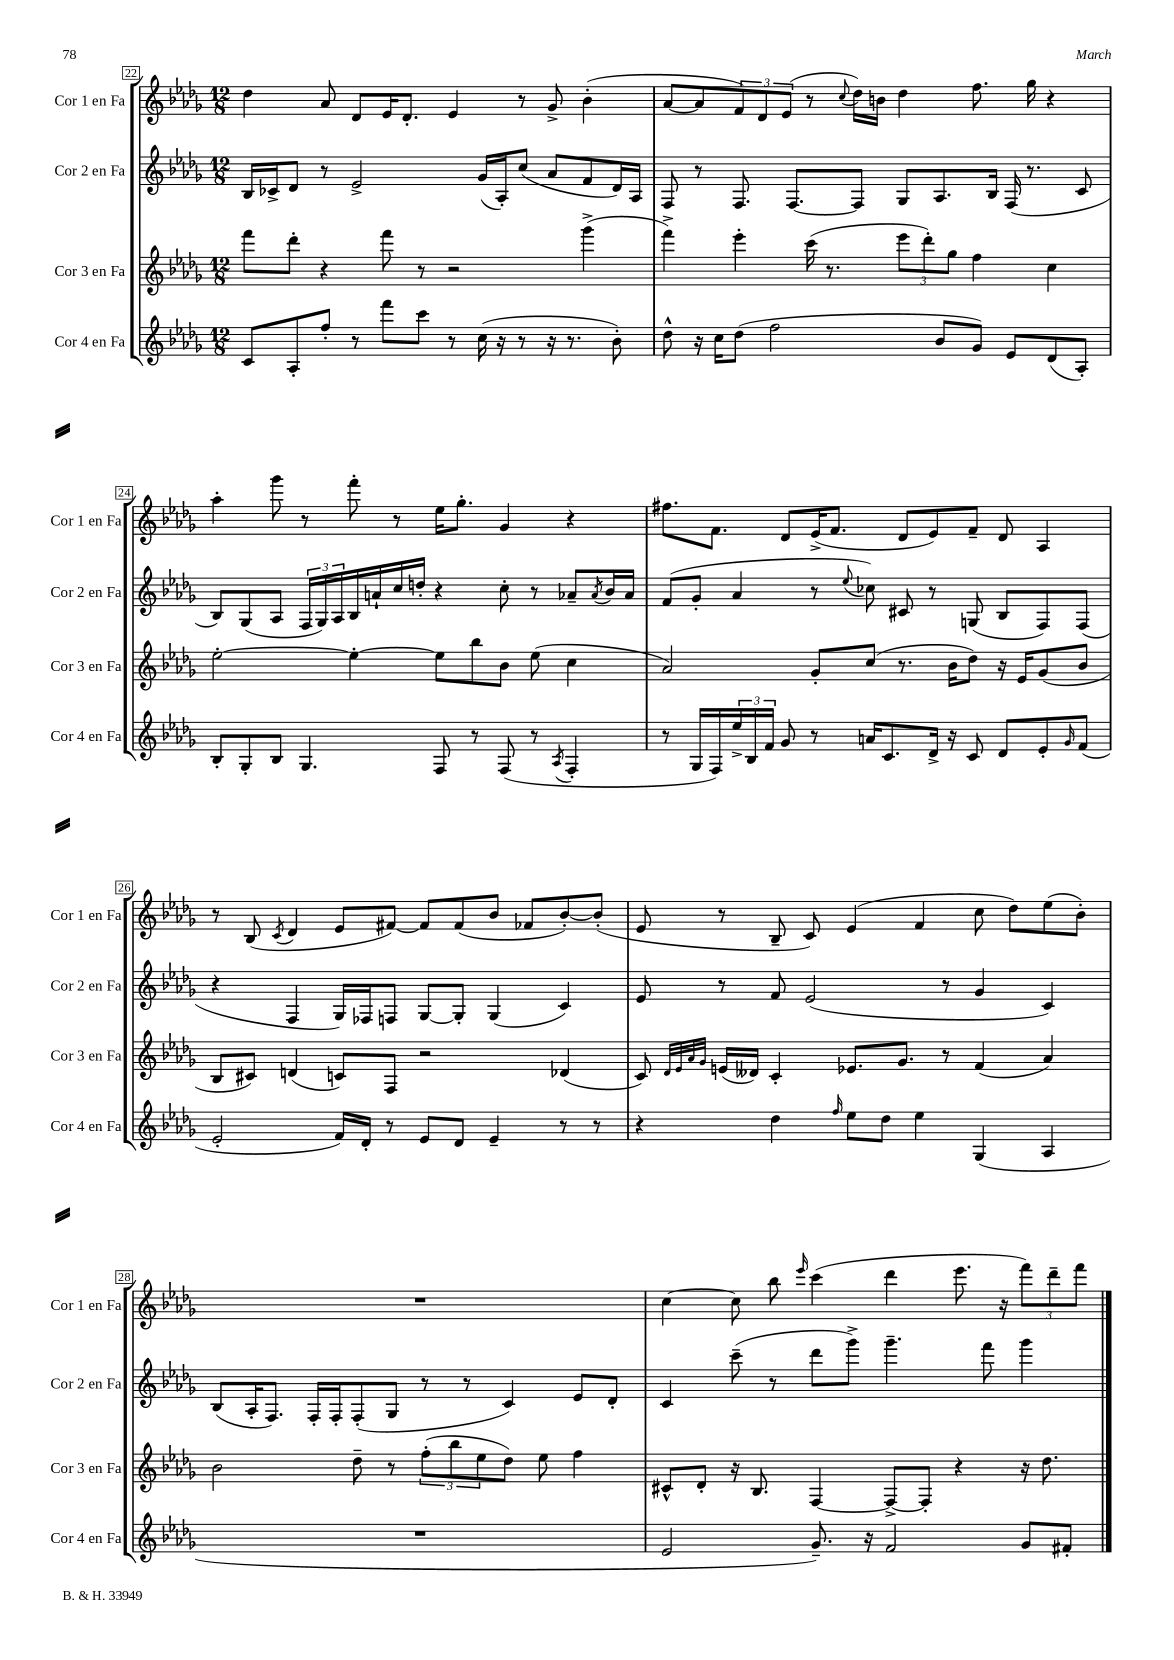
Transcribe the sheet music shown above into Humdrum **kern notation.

**kern	**kern	**kern	**kern
*staff4	*staff3	*staff2	*staff1
*clefG2	*clefG2	*clefG2	*clefG2
*k[b-e-a-d-g-]	*k[b-e-a-d-g-]	*k[b-e-a-d-g-]	*k[b-e-a-d-g-]
*M12/8	*M12/8	*M12/8	*M12/8
8c	8fff	16B-	4dd-
.	.	16c-^	.
8A-'	8ddd-'	8d-	.
8ff'	4r	8r	8a-
8r	.	2e-^	8d-
8fff	8fff	.	16e-
.	.	.	8.d-'
8ccc	8r	.	.
8r	2r	.	4e-
(16cc	.	(16g-	.
16r	.	16A-')	.
8r	.	(8cc	8r
16r	.	8a-	8g-^
8.r	.	.	.
.	(4ggg-^	8f	(4b-'
8b-')	.	16d-)	.
.	.	16A-	.
=	=	=	=
8dd-^^	4fff^)	8F	[8a-
16r	.	8r	8a-]
16cc	.	.	.
(8dd-	4eee-'	8.F	12f)
.	.	.	12d-
2ff	.	.	.
.	.	.	(12e-
.	.	[8.F	.
.	(16ccc	.	8r
.	8.r	.	.
.	.	.	8qqcc
.	.	8F]	16dd-)
.	.	.	16b
.	12eee-	8G-	4dd-
.	12ddd-')	.	.
8b-	.	8.A-	.
.	12gg-	.	.
8g-)	4ff	.	8.ff
.	.	16B-	.
8e-	.	(16F	.
.	.	8.r	16gg-
(8d-	4cc	.	4r
8A-')	.	8c	.
=	=	=	=
8B-'	[2ee-'	8B-)	4aa-'
8G-'	.	(8G-	.
8B-	.	8A-	8ggg-
4.G-	.	24F	8r
.	.	24G-)	.
.	.	24A-	.
.	4ee-'_	16B-	8fff'
.	.	16a`	.
.	.	16cc	8r
.	.	16dd'	.
8F	8ee-]	4r	16ee-
.	.	.	8.gg-'
8r	8bb-	.	.
(8F	8b-	8cc'	4g-
8r	(8ee-	8r	.
8qA-	.	.	.
4F'	4cc	8a-~	4r
.	.	8qa-	.
.	.	16b-	.
.	.	16a-	.
=	=	=	=
8r	2a-)	(8f	8.ff#
16G-	.	8g-'	.
16F)	.	.	8.f
24ee-^	.	4a-	.
24B-	.	.	.
24f	.	.	.
8g-	.	.	8d-
8r	8g-'	8r	(16e-^
.	.	.	8.f
.	.	8qqee-	.
16a	(8cc	8cc-)	.
8.c	.	.	.
.	8.r	8c#	8d-
16d-^	.	8r	8e-)
16r	16b-	.	.
8c	8dd-)	(8G	8f~
8d-	16r	8B-	8d-
.	16e-	.	.
8e-'	(8g-	8F)	4A-
16qqg-	.	.	.
(8f	8b-	(8F	.
=	=	=	=
2e-'	8B-	4r	8r
.	8c#)	.	(8B-
.	.	.	8qc
.	(4d	4F	4d-
16f)	8c)	16G-)	8e-
16d-'	.	16F-	.
8r	8F	8F	[8f#)
8e-	2r	[8G-	8f#]
8d-	.	8G-']	(8f#
4e-~	.	(4G-	8b-
.	.	.	8f-
8r	(4d-	4c)	[8b-')
8r	.	.	(8b-']
=	=	=	=
4r	8c)	8e-	8e-
.	32qqd-	.	.
.	32qqe-	.	.
.	32qqa-	.	.
.	32qqg-	.	.
.	(16e	8r	8r
.	16d--)	.	.
4dd-	4c'	8f	8B-~
.	.	(2e-	8c)
16qqff	.	.	.
8ee-	8.e-	.	(4e-
8dd-	.	.	.
.	8.g-	.	.
4ee-	.	.	4f
.	8r	8r	.
(4G-	(4f	4g-	8cc
.	.	.	8dd-)
4A-	4a-)	4c)	(8ee-
.	.	.	8b-')
=	=	=	=
1.r	2b-	(8B-	1.r
.	.	16A-'	.
.	.	8.F)	.
.	.	16F'	.
.	.	16F'	.
.	8dd-~	(8F'	.
.	8r	8G-	.
.	(12ff'	8r	.
.	12bb-	.	.
.	.	8r	.
.	12ee-	.	.
.	8dd-)	4c)	.
.	8ee-	.	.
.	4ff	8e-	.
.	.	8d-'	.
=	=	=	=
2e-	8c#^^	4c	[4cc
.	8d-'	.	.
.	16r	(8ccc~	8cc]
.	8.B-	.	.
.	.	8r	8bb-
.	.	.	16qqeee-
8.g-~)	[4F	8ddd-	(4ccc
.	.	8ggg-^)	.
16r	.	.	.
2f	8F^_	4.ggg-~	4ddd-
.	8F']	.	.
.	4r	.	8.eee-
.	.	8fff	.
.	.	.	16r
8g-	16r	4ggg-	12fff)
.	8.dd-	.	.
.	.	.	12ddd-~
8f#'	.	.	.
.	.	.	12fff
==	==	==	==
*-	*-	*-	*-
